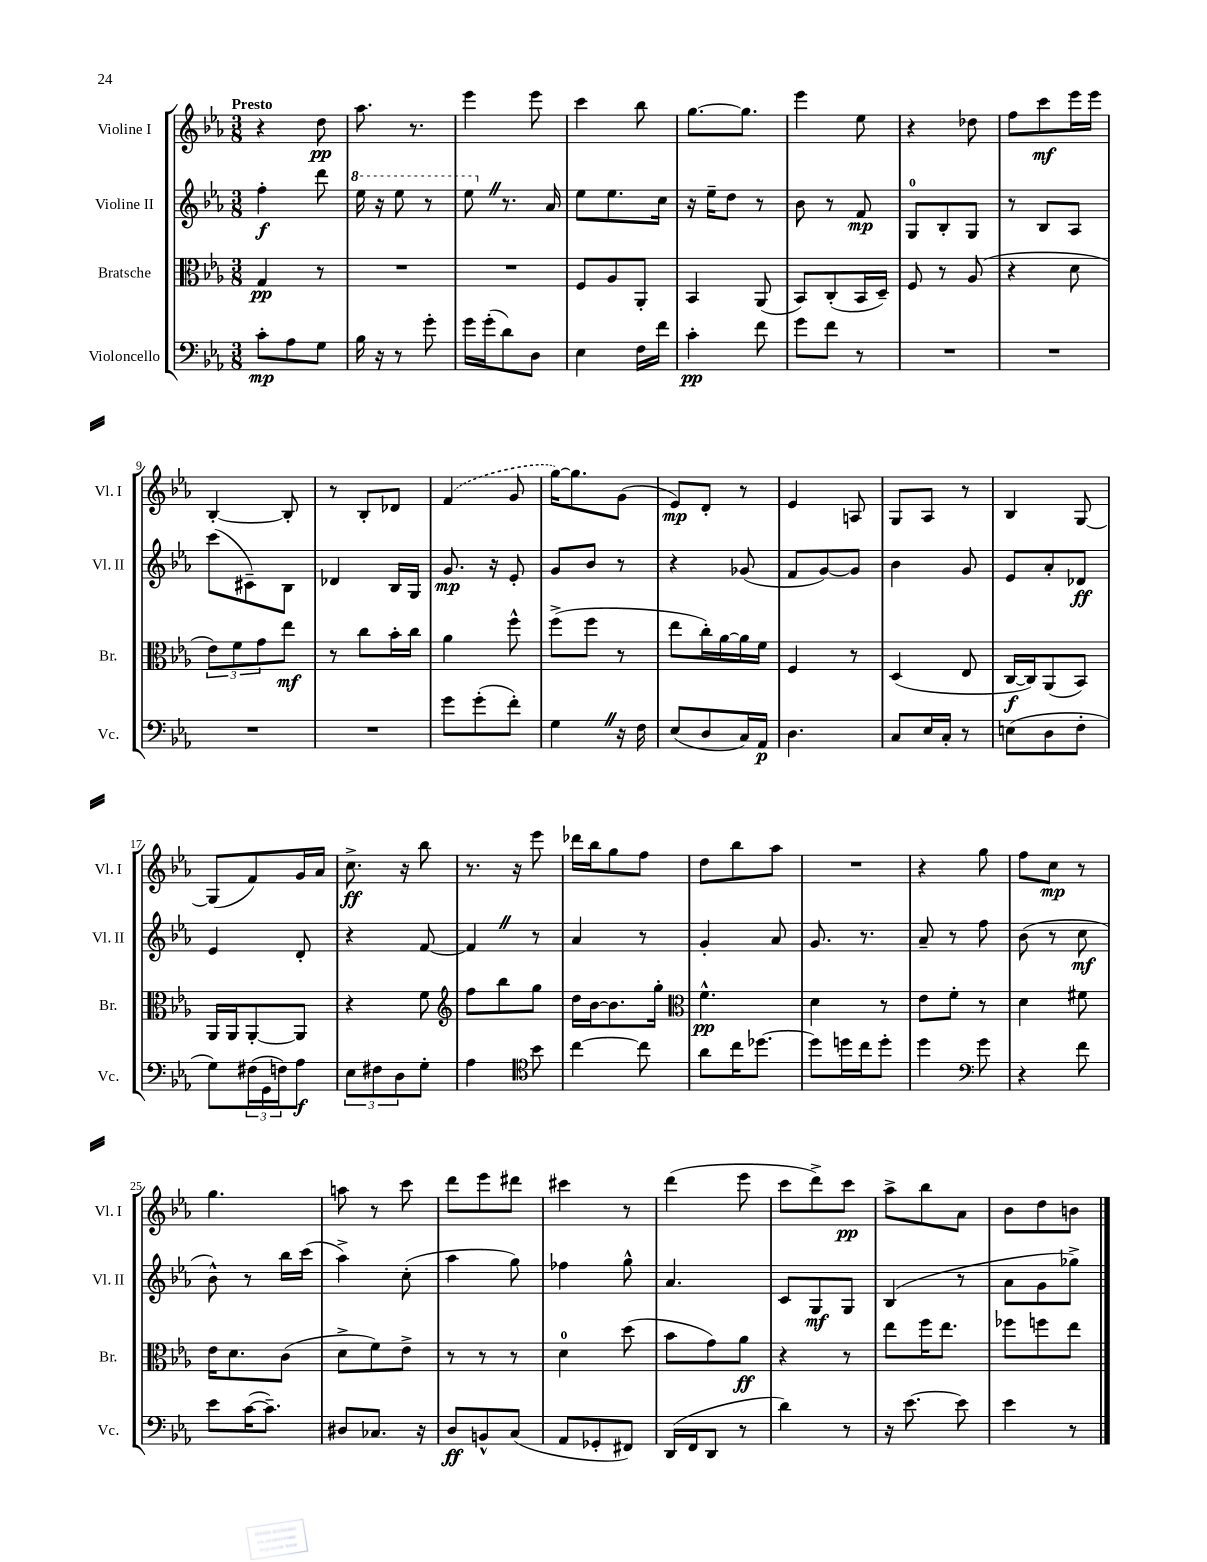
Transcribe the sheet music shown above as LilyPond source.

<<
\new StaffGroup <<
\new Staff = "s0" \with { instrumentName = "Violine I" shortInstrumentName = "Vl. I" } {
    \clef treble \key ees \major \numericTimeSignature \time 3/8 \tempo "Presto"
    r4 d''8\pp |
    aes''8. r8. |
    ees'''4 ees'''8 |
    c'''4 bes''8 |
    g''8.~ g''8. |
    ees'''4 ees''8 |
    r4 des''8 |
    f''8 c'''8\mf ees'''16 ees'''16 |
    bes4~-. bes8-. |
    r8 bes8-. des'8 |
    \once \slurDashed f'4( g'8 |
    g''16~) g''8. g'8( |
    ees'8\mp) d'8-. r8 |
    ees'4 a8 |
    g8 aes8 r8 |
    bes4 g8~ |
    g8( f'8) g'16 aes'16 |
    c''8.->\ff r16 bes''8 |
    r8. r16 ees'''8 |
    des'''16 bes''16 g''8 f''8 |
    d''8 bes''8 aes''8 |
    R4. |
    r4 g''8 |
    f''8 c''8\mp r8 |
    g''4. |
    a''8 r8 c'''8 |
    d'''8 ees'''8 dis'''8 |
    cis'''4 r8 |
    d'''4( ees'''8 |
    c'''8 d'''8->) c'''8\pp |
    aes''8-> bes''8 aes'8 |
    bes'8 d''8 b'8 \bar "|." |
}
\new Staff = "s1" \with { instrumentName = "Violine II" shortInstrumentName = "Vl. II" } {
    \clef treble \key ees \major \numericTimeSignature \time 3/8
    f''4-.\f d'''8 |
    \ottava #1 ees'''16 r16 ees'''8 r8 |
    ees'''8 \once \override BreathingSign.text = \markup { \musicglyph "scripts.caesura.straight" } \breathe \ottava #0 r8. aes'16 |
    ees''8 ees''8. c''16 |
    r16 ees''16-- d''8 r8 |
    bes'8 r8 f'8\mp |
    g8-0 bes8-. g8 |
    r8 bes8 aes8 |
    c'''8( cis'8--) bes8 |
    des'4 bes16 g16 |
    g'8.\mp r16 ees'8-. |
    g'8 bes'8 r8 |
    r4 ges'8( |
    f'8 g'8~) g'8 |
    bes'4 g'8 |
    ees'8 aes'8-. des'8\ff |
    ees'4 d'8-. |
    r4 f'8~ |
    f'4 \once \override BreathingSign.text = \markup { \musicglyph "scripts.caesura.straight" } \breathe r8 |
    aes'4 r8 |
    g'4-. aes'8 |
    g'8. r8. |
    aes'8-- r8 f''8 |
    bes'8( r8 c''8\mf |
    bes'8-^) r8 bes''16 c'''16( |
    aes''4->) c''8-.( |
    aes''4 g''8) |
    fes''4 g''8-^ |
    aes'4. |
    c'8 g8\mf g8 |
    bes4( r8 |
    aes'8 g'8 ges''8->) \bar "|." |
}
\new Staff = "s2" \with { instrumentName = "Bratsche" shortInstrumentName = "Br." } {
    \clef alto \key ees \major \numericTimeSignature \time 3/8
    g4\pp r8 |
    R4. |
    R4. |
    f8 aes8 aes,8-. |
    bes,4 aes,8( |
    bes,8) c8-.( bes,16 d16--) |
    f8 r8 aes8( |
    r4 d'8 |
    \tuplet 3/2 { ees'8) f'8 g'8 } ees''8\mf |
    r8 c''8 bes'16-. c''16 |
    aes'4 f''8-^ |
    f''8->( f''8 r8 |
    ees''8 c''16-.) aes'16~ aes'16 f'16 |
    f4 r8 |
    d4( ees8 |
    c16~\f c16) aes,8( bes,8) |
    aes,16 aes,16 aes,8~-. aes,8 |
    r4 f'8 |
    \clef treble f''8 bes''8 g''8 |
    d''16 bes'16~ bes'8. g''16-. |
    \clef alto f'4.-^\pp |
    d'4 r8 |
    ees'8 f'8-. r8 |
    d'4 fis'8 |
    ees'16 d'8. c'8( |
    d'8-> f'8) ees'8-> |
    r8 r8 r8 |
    d'4-0 d''8( |
    bes'8 g'8) aes'8\ff |
    r4 r8 |
    ees''8 f''16 ees''8. |
    fes''8 f''8 ees''8 \bar "|." |
}
\new Staff = "s3" \with { instrumentName = "Violoncello" shortInstrumentName = "Vc." } {
    \clef bass \key ees \major \numericTimeSignature \time 3/8
    c'8-.\mp aes8 g8 |
    bes16 r16 r8 g'8-. |
    g'16 g'16-.( d'8) d8 |
    ees4 f16 f'16 |
    c'4-.\pp f'8 |
    g'8 f'8 r8 |
    R4. |
    R4. |
    R4. |
    R4. |
    g'8 g'8-.( f'8-.) |
    g4 \once \override BreathingSign.text = \markup { \musicglyph "scripts.caesura.straight" } \breathe r16 f16 |
    ees8( d8 c16) aes,16\p |
    d4. |
    c8 ees16 c16-. r8 |
    e8( d8 f8-. |
    g8) \tuplet 3/2 { fis16( g,16 f16) } aes8\f |
    \tuplet 3/2 { ees8 fis8 d8 } g8-. |
    aes4 \clef tenor bes'8 |
    c''4~ c''8 |
    aes'8 c''16 des''8.~ |
    des''8 d''16 c''16 d''8-. |
    d''4 \clef bass g'8 |
    r4 f'8 |
    ees'8 c'16~( c'8.--) |
    dis8 ces8. r16 |
    d8\ff b,8-^ c8( |
    aes,8 ges,8-. fis,8) |
    d,16( f,16 d,8 r8 |
    d'4) r8 |
    r16 ees'8.~ ees'8 |
    ees'4 r8 \bar "|." |
}
>>
>>
